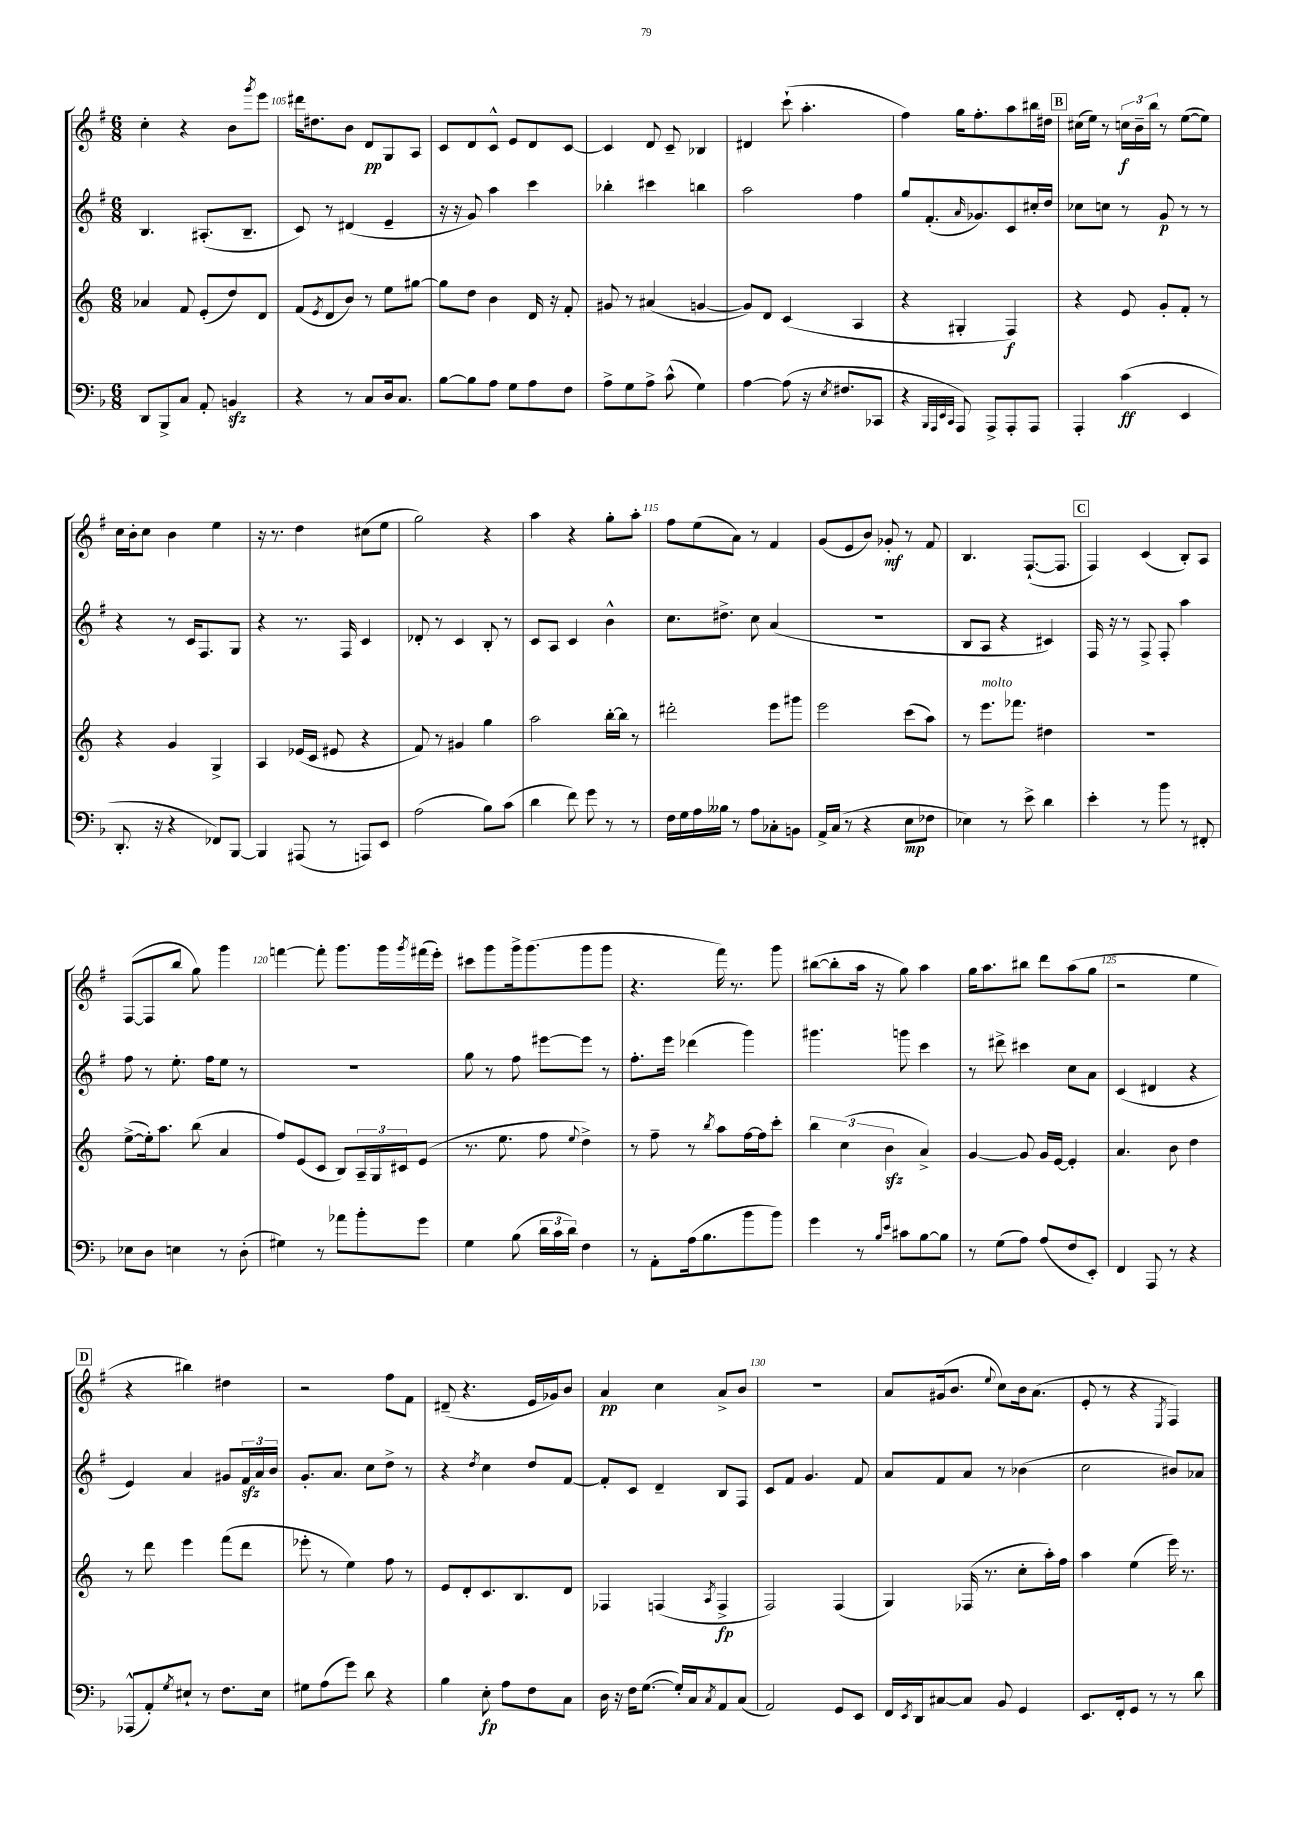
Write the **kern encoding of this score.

**kern	**kern	**kern	**kern
*staff4	*staff3	*staff2	*staff1
*clefF4	*clefG2	*clefG2	*clefG2
*k[b-]	*k[]	*k[f#]	*k[f#]
*M6/8	*M6/8	*M6/8	*M6/8
8DD/L	4a-/	4.B/	4cc'\
8BBB-^/	.	.	.
8C/J	8f/	.	4r
8AA'/	(8e'/L	(8.A#'/L	.
4BB/	8dd/)	.	8b\L
.	.	8.B~/J	.
.	.	.	8qggg/
.	8d/J	.	8eee\J
=	=	=	=
4r	(8f/L	8c/)	16ddd#\LK
.	.	.	8.dd#\
.	8qe/	.	.
.	8d/	8r	.
8r	8b/J)	(4d#/	8b\J
8C/L	8r	.	8d/L
16D/k	8ee\L	4e~/	8G/
8.C/J	.	.	.
.	[8gg#\J	.	8A/J
=	=	=	=
[8B-\L	8gg#\]L	16r	8c/L
.	.	16r	.
8B-\]	8dd\J	8g/)	8d/
8A\J	4b\	4aa\	8c^^/J
8G\L	.	.	8e/L
8A\	16d/	4ccc\	8d/
.	16r	.	.
8F\J	8f'/	.	[8c/J
=	=	=	=
8A^\L	8g#/	4bb-'\	4c/]
8G\	8r	.	.
8A^\J	(4a#/	4ccc#\	8d/
(8c^^\	.	.	8c~/
4G\)	[4g/	4bb\	4B-/
=	=	=	=
[4A\	8g/]L)	2aa\	4d#/
.	8d/J	.	.
(8A\]	(4c/	.	(8ccc`\
16r	.	.	4.aa'\
8qE/	.	.	.
8.F#/L	.	.	.
.	4A/	4ff#\	.
8CC-/J	.	.	.
=	=	=	=
4r	4r	8gg/L	4ff#\)
.	.	(8.f#'/	.
32qqBBB-/LLL	.	.	.
32qqAAA/	.	.	.
32qqEE/	.	.	.
32qqCC/JJJ	.	.	.
8AAA/)	4G#'/	.	16gg\LK
.	.	16qqa/	.
.	.	8.g-/)	8.ff#'\
8AAA^/L	.	.	.
8AAA'/	4F/)	8c/	8aa\
8AAA/J	.	16cc#'/L	16bb#\L
.	.	16dd/JJ	16dd#\JJ
=	=	=	=
4AAA'/	4r	8cc-\L	(16cc#\LL
.	.	.	16ee\JJ)
.	.	8cc\J	8r
(4c\	8e/	8r	24cc\LL
.	.	.	24b~\
.	.	.	24bb\JJ
.	8g'/L	8g/	8r
4EE/	8f'/J	8r	([8ee\L
.	8r	8r	8ee\]J)
=	=	=	=
8.DD'/	4r	4r	16cc\LL
.	.	.	16b'\J
.	.	.	8cc\J
16r	.	.	.
4r	4g/	8r	4b\
.	.	16c/LK	.
.	.	8.F#/	.
8FF-/L)	4G^/	.	4ee\
[8BBB-/J	.	8G/J	.
=	=	=	=
4BBB-/]	4A/	4r	16r
.	.	.	8.r
(8AAA#/	(16e-/LL	8.r	4dd\
.	16c/JJ	.	.
8r	8e#/	.	.
.	.	16F#/	.
8AAA/L)	4r	4c/	(8cc#\L
8EE/J	.	.	8ee\J
=	=	=	=
(2A\	8f/)	8d-'/	2gg\)
.	8r	8r	.
.	4g#/	4c/	.
8B-\L)	4gg\	8B'/	4r
(8c\J	.	8r	.
=	=	=	=
4d\	2aa\	8c/L	4aa\
.	.	8A/J	.
8f\)	.	4c/	4r
8g\	.	.	.
8r	[16bb'\LL	4b^^\	8gg'\L
.	16bb\]JJ	.	.
8r	8r	.	8aa'\J
=	=	=	=
16F\LL	2ddd#'\	8.cc\L	8ff#\L
16G\	.	.	.
16A\	.	.	(8ee\
16B--\JJ	.	8.dd#^\J	.
8r	.	.	8a\J)
8A\L	.	8cc\	8r
8C-'\	8eee\L	(4a/	4f#/
8BB\J	8ggg#\J	.	.
=	=	=	=
16AA^/LL	2eee\	2.r	(8g/L
(16C/JJ	.	.	.
8r	.	.	8e/
4r	.	.	8b/J)
.	.	.	8g-'/
8E\L	(8ccc\L	.	8r
8F-\J	8aa\J)	.	8f#/
=	=	=	=
4E-\)	8r	8B/L	4.B/
.	8.eee\L	8A/J	.
8r	.	4r	.
.	8.fff-\J	.	.
8e^\	.	.	([8.F#`/L
4d\	4dd#\	4c#/)	.
.	.	.	8.F#/]J
=	=	=	=
4e'\	2.r	16F#/	4F#/)
.	.	16r	.
.	.	8r	.
8r	.	8F#^/	(4c/
8b-\	.	8F#'/	.
8r	.	4aa\	8B'/L)
8FF#'/	.	.	8A/J
=	=	=	=
8E-\L	([8ee^\L	8ff#\	([8F#/L
8D\J	16ee'\]k)	8r	8F#/]
.	8.aa\J	.	.
4E\	.	8.ee'\	8bb/J
.	(8bb\	.	8gg\)
.	.	16ff#\LK	.
8r	4a/	8ee\J	4ggg\
(8D'\	.	8r	.
=	=	=	=
4G#\)	8ff/L)	2.r	[4fff\
.	(8e/	.	.
8r	8c/J	.	8fff'\]
8a-\L	8B/L)	.	8.ggg\L
8b-'\	24A~/L	.	.
.	24G/	.	.
.	.	.	16ggg\L
.	24c#/J	.	.
.	.	.	8qggg/
8g\J	(8e/J	.	(16fff#\
.	.	.	16eee'\JJ)
=	=	=	=
4G\	8.r	8gg\	8ccc#\L
.	.	8r	8ggg\
.	8.ee\	.	.
(8B-\	.	8ff#\	16ggg^\k
.	.	.	(8.ggg\
24d\LL	8ff\	[8eee#\L	.
24c\	.	.	.
24d\JJ)	.	.	.
.	8qqee/	.	.
4F\	4dd^\)	8eee#\]J	8ggg\
.	.	8r	8ggg\J
=	=	=	=
8r	8r	8.ff#'\L	4.r
8AA'\L	8ff~\	.	.
.	.	16eee\Jk	.
(16A\k	8r	(4ddd-\	.
8.B-\	.	.	.
.	8qbb/	.	.
.	8aa\L	.	16fff#\)
.	.	.	8.r
8b-\	[16ff\L	4ggg\)	.
.	16ff\]J	.	.
8b-\J)	8ccc'\J	.	8ggg\
=	=	=	=
4g\	6bb\	4.ggg#\	([8bb#\L
.	.	.	8bb#'\]
.	(6cc\	.	.
8r	.	.	16aa\Jk
.	.	.	16r
.	6b\	.	.
16qqB-/LL	.	.	.
16qqe/JJ	.	.	.
8c#\L	.	8ggg\	8gg\)
[8B-\	4a^/)	4ccc\	4aa\
8B-\]J	.	.	.
=	=	=	=
8r	[4g/	8r	16gg\LK
.	.	.	8.aa\
(8G\L	.	8ddd#^\	.
8A\J)	8g/]	4ccc#\	8bb#\J
(8A/L	16g/LL	.	8ddd\L
.	[16e/JJ	.	.
8F/	4e'/]	8cc\L	(8aa\
8EE'/J)	.	8a\J	8gg\J
=	=	=	=
4FF/	4.a/	(4c/	2r
8AAA/	.	4d#/	.
8r	8b\	.	.
4r	4dd\	4r	4ee\
=	=	=	=
(8AAA-^^/L	8r	4e/)	4r
8AA'/)	8ddd\	.	.
8qG/	.	.	.
8E#`/J	4eee\	4a/	4bb#\)
8r	.	.	.
8.F\L	(8fff\L	8g#/L	4dd#\
.	8ddd\J	24f#/L	.
.	.	24a/	.
16E#\Jk	.	.	.
.	.	24b/JJ	.
=	=	=	=
8G#\L	8eee-'\	8.g'/L	2r
(8A\	8r	.	.
.	.	8.a/J	.
8g\J)	4ee\)	.	.
8d\	.	8cc\L	.
4r	8ff\	8dd^\J	8ff#\L
.	8r	8r	8f#\J
=	=	=	=
4B-\	8e/L	4r	(8d#~/
.	8d'/	.	4.r
.	.	8qdd/	.
8E'\	8.c/	4cc\	.
8A\L	.	.	.
.	8.B/	.	.
8F\	.	8dd/L	16e/LL
.	.	.	16g-/J)
8C\J	8d/J	[8f#/J	8b/J
=	=	=	=
16D\	4F-/	8f#'/]L	4a/
16r	.	.	.
16F\LK	.	8c/J	.
([8.G\J	.	.	.
.	(4F/	4d~/	4cc\
16G'/]LL)	.	.	.
16C/J	.	.	.
8qC/	8qA/	.	.
8AA/	4F^/	8B/L	8a^/L
(8C/J	.	8F#/J	8b/J
=	=	=	=
2AA/)	2F/)	8c/L	2.r
.	.	8f#/J	.
.	.	4.g/	.
8GG/L	(4F/	.	.
8EE/J	.	8f#/	.
=	=	=	=
16FF/LL	4G/)	8a/L	8a/L
8qEE/	.	.	.
16DD/J	.	.	.
[8C#/	.	8f#/	(16g#/k
.	.	.	8.b/J
8C#/]J	(16F-/	8a/J	.
.	8.r	.	.
.	.	.	8qqee/
8BB-/	.	8r	8cc\L)
4GG/	8cc'\L	(4b-\	16b\k
.	.	.	(8.a\J
.	16aa'\L)	.	.
.	16ff\JJ	.	.
=	=	=	=
8.EE/L	4aa\	2cc\	8e'/
.	.	.	8r
16FF'/k	.	.	.
8GG/J	(4ee\	.	4r
8r	.	.	.
.	.	.	8qE/
8r	16eee\)	8b#/L)	4F#/)
.	8.r	.	.
8d\	.	8a-/J	.
==	==	==	==
*-	*-	*-	*-
